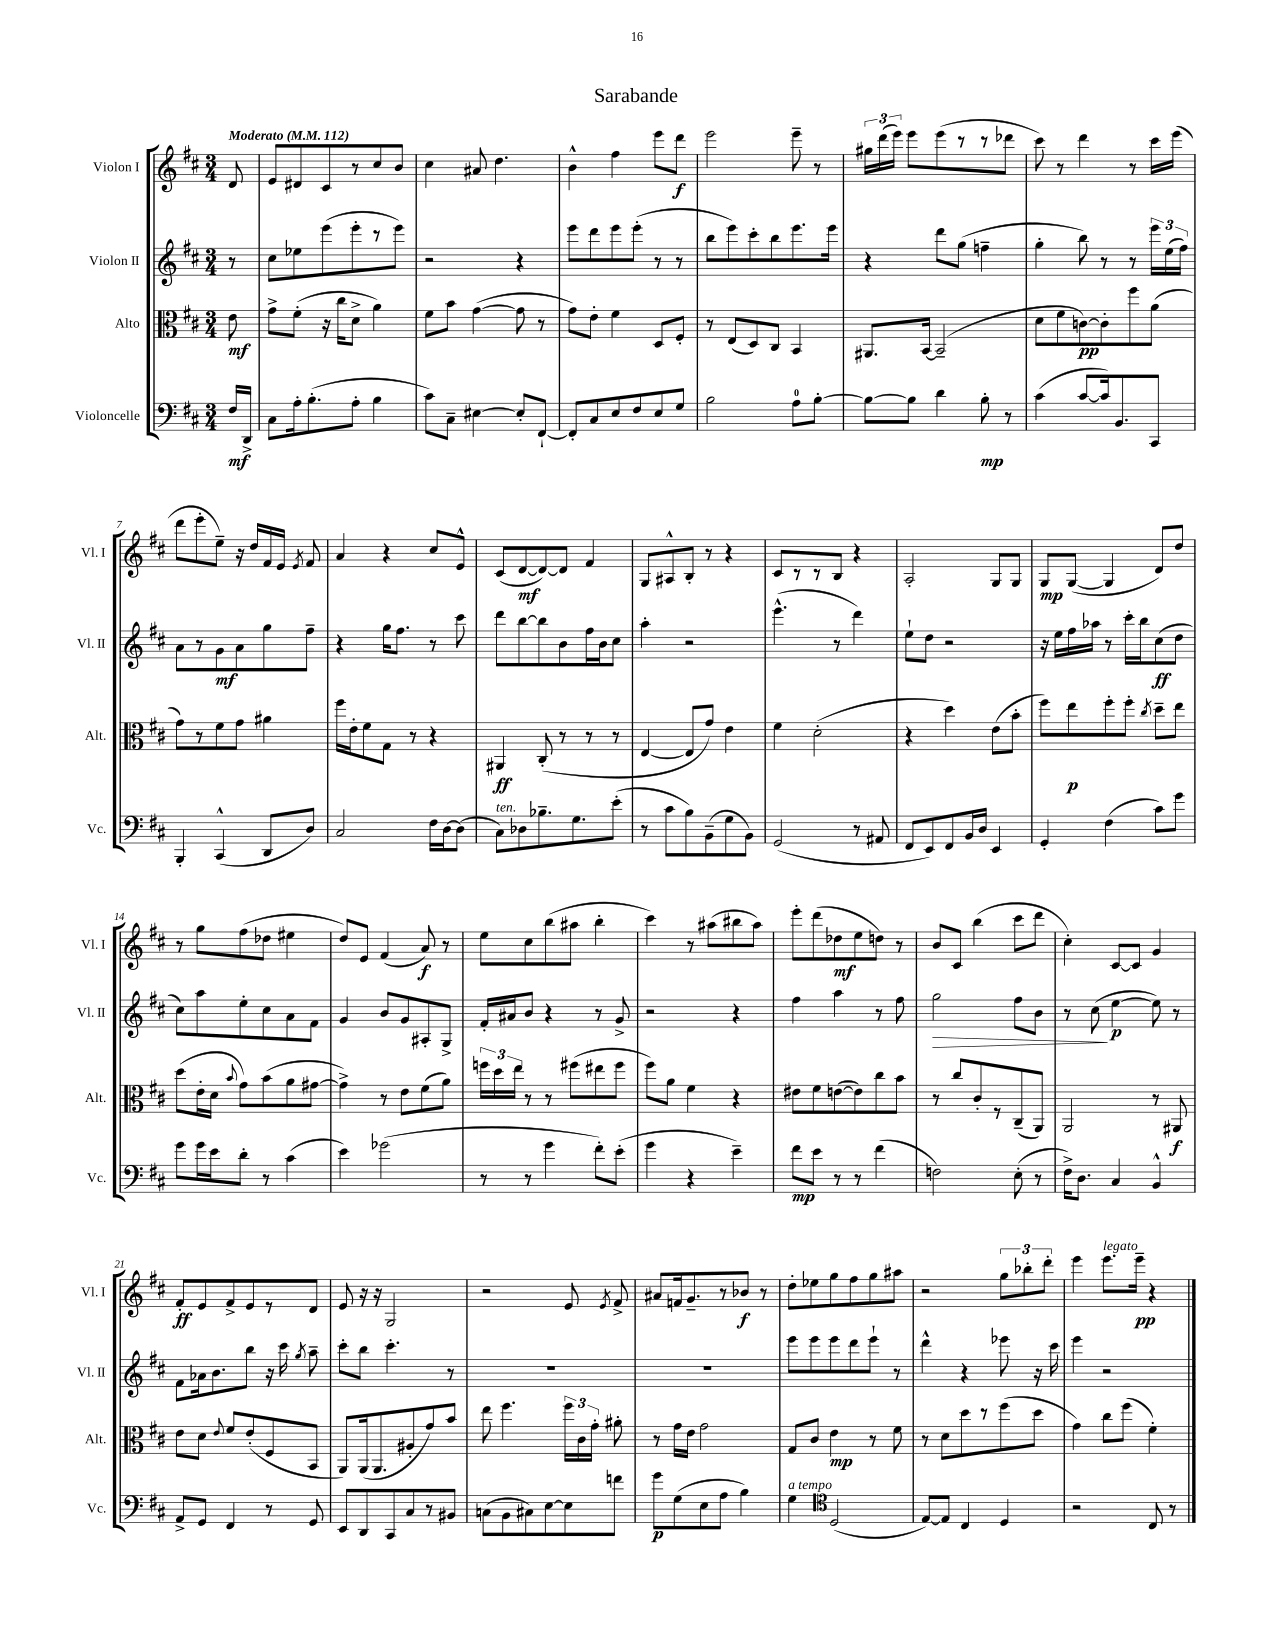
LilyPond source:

\header { title = "Sarabande" }
<<
\new StaffGroup <<
\new Staff = "s0" \with { instrumentName = "Violon I" shortInstrumentName = "Vl. I" } {
    \clef treble \key d \major \numericTimeSignature \time 3/4 \partial 8 \tempo "Moderato" 4 = 112
    \autoBeamOff d'8 |
    e'8[ dis'8 cis'8 r8 cis''8 b'8] |
    cis''4 ais'8 d''4. |
    b'4-^ fis''4 e'''8[ d'''8]\f |
    e'''2 e'''8-- r8 |
    \tuplet 3/2 { gis''16[ d'''16( e'''16]) } e'''8[ e'''8( r8 r8 des'''8] |
    cis'''8) r8 d'''4 r8 cis'''16[ e'''16]( |
    d'''8[ e'''8-. e''8]--) r16 d''16[ fis'16 e'16] \acciaccatura { e'8 } fis'8 |
    a'4 r4 cis''8[ e'8]-^ |
    cis'8[( d'8~\mf d'8~) d'8] fis'4 |
    g8[ ais8-^ b8]-. r8 r4 |
    cis'8[ r8 r8 b8] r4 |
    a2-. g8[ g8] |
    g8[\mp g8]~( g4 d'8[) d''8] |
    r8 g''8[ fis''8( des''8] eis''4 |
    d''8[) e'8] fis'4( a'8\f) r8 |
    e''8[ cis''8 b''8( ais''8] b''4-. |
    cis'''4) r8 ais''8[( bis''8 ais''8]) |
    e'''8[-. d'''8( des''8\mf e''8 d''8]) r8 |
    b'8[ cis'8] b''4( cis'''8[ d'''8] |
    cis''4-.) cis'8[~ cis'8] g'4 |
    fis'8[-.\ff e'8 fis'8-> e'8 r8 d'8] |
    e'8 r16 r16 g2 |
    r2 e'8 \acciaccatura { e'8 } fis'8-> |
    ais'8[ f'16 g'8.-- r8 bes'8]\f r8 |
    d''8[-. ees''8 g''8 fis''8 g''8 ais''8] |
    r2 \tuplet 3/2 { g''8[ bes''8-. d'''8]-. } |
    e'''4 e'''8.[^\markup { \italic "legato" } e'''16]--\pp r4 \bar "|." |
}
\new Staff = "s1" \with { instrumentName = "Violon II" shortInstrumentName = "Vl. II" } {
    \clef treble \key d \major \numericTimeSignature \time 3/4 \partial 8
    \autoBeamOff r8 |
    cis''8[ ees''8 e'''8( e'''8-. r8 e'''8]) |
    r2 r4 |
    e'''8[ d'''8 e'''8 e'''8]-.( r8 r8 |
    b''8[ e'''8) cis'''8-. b''8 e'''8. e'''16] |
    r4 d'''8[ g''8]( f''4-- |
    g''4-. b''8) r8 r8 \tuplet 3/2 { e'''16[ e''16( fis''16]) } |
    a'8[ r8 g'8\mf a'8 g''8 fis''8]-- |
    r4 g''16[ fis''8.] r8 cis'''8 |
    d'''8[ b''8~ b''8 b'8 fis''16 b'16 cis''8] |
    a''4-. r2 |
    e'''4.-^( r8 d'''4) |
    e''8[-! d''8] r2 |
    r16 e''16[ fis''16 aes''16] r8 cis'''16[-. b''16 cis''8\ff( d''8] |
    cis''8[) a''8 e''8-. cis''8 a'8 fis'8] |
    g'4 b'8[ g'8 ais8-. g8]-> |
    fis'16[-. ais'16 b'8] r4 r8 g'8-> |
    r2 r4 |
    fis''4 a''4 r8 fis''8 |
    g''2\> fis''8[ b'8] |
    r8 cis''8\!( e''4~\p e''8) r8 |
    fis'8[ aes'16 b'8. b''8] r16 cis'''16 \acciaccatura { g''8 } a''8-- |
    cis'''8[-. b''8] cis'''4.-. r8 |
    R2. |
    R2. |
    e'''8[ e'''8 e'''8 d'''8 e'''8]-! r8 |
    d'''4-^ r4 ees'''8 r16 cis'''16 |
    e'''4 r2 \bar "|." |
}
\new Staff = "s2" \with { instrumentName = "Alto" shortInstrumentName = "Alt." } {
    \clef alto \key d \major \numericTimeSignature \time 3/4 \partial 8
    \autoBeamOff e'8\mf |
    g'8[-> fis'8]-.( r16 cis''16[ d'8]-> a'4) |
    fis'8[ b'8] g'4~( g'8 r8 |
    g'8[) e'8]-. fis'4 d8[ fis8]-. |
    r8 e8[( d8) cis8] b,4 |
    ais,8.[ b,16]~ b,2--( |
    d'8[ fis'8 c'8~\pp) c'8-. fis''8 a'8]( |
    g'8[) r8 fis'8 g'8] ais'4 |
    fis''16[ e'16-. fis'8 g8] r8 r4 |
    ais,4\ff cis8-.( r8 r8 r8 |
    e4~ e8[ g'8]) e'4 |
    fis'4 d'2-.( |
    r4 d''4) e'8[( b'8]-. |
    fis''8[) e''8\p fis''8-. fis''8]-. \acciaccatura { cis''8 } d''8[-- e''8] |
    d''8[( e'16-. d'16] \appoggiatura { b'8 } g'8[) b'8( a'8 gis'8]~ |
    gis'4->) r8 e'8[ fis'8( a'8]) |
    \tuplet 3/2 { f''16[ d''16 e''16] } r8 r8 fis''8[( eis''8 fis''8] |
    fis''8[) a'8] fis'4 r4 |
    eis'8[ fis'8 e'8~( e'8) cis''8 b'8] |
    r8 cis''8[ cis'8-. r8 cis8--( a,8]) |
    a,2 r8 ais,8\f |
    e'8[ d'8] \appoggiatura { e'8 } fis'8[ e'8-.( fis8 b,8] |
    a,8[) a,16( a,8. ais8-. g'8) b'8] |
    e''8 fis''4. \tuplet 3/2 { fis''16[ cis'16 g'16]-. } ais'8-. |
    r8 g'16[ e'16] g'2 |
    g8[ cis'8] e'4\mp r8 fis'8 |
    r8 d'8[ d''8 r8 fis''8( d''8] |
    g'4) cis''8[ fis''8]( fis'4-.) \bar "|." |
}
\new Staff = "s3" \with { instrumentName = "Violoncelle" shortInstrumentName = "Vc." } {
    \clef bass \key d \major \numericTimeSignature \time 3/4 \partial 8
    \autoBeamOff fis16[\mf d,16]-> |
    cis8[ a16-. b8.-.( a8]-. b4 |
    cis'8[) cis8]-- eis4~ eis8[-. fis,8]~-! |
    fis,8[-. cis8 e8 fis8 e8 g8] |
    b2 a8[-0 b8]~-. |
    b8[~ b8] d'4 b8-.\mp r8 |
    cis'4( cis'8[~ cis'16) b,8. cis,8] |
    b,,4-. cis,4-^( d,8[ d8]) |
    cis2 fis16[ d16~ d8]( |
    cis8[^\markup { \italic "ten." }) des8 bes8.-- g8. e'8]-.( |
    r8 cis'8[ b8) b,8--( g8 b,8]) |
    g,2( r8 ais,8 |
    fis,8[ e,8) fis,8 b,16 d16] e,4 |
    g,4-. fis4( cis'8[) g'8] |
    g'8[ g'16 e'16 d'8]-. r8 cis'4( |
    e'4) ges'2( |
    r8 r8 g'4 fis'8[-.) e'8]-.( |
    g'4 r4 e'4--) |
    fis'8[\mp e'8] r8 r8 fis'4( |
    f2) e8-.( r8 |
    fis16[->) d8.] cis4 b,4-^ |
    a,8[-> g,8] fis,4 r8 g,8 |
    e,8[ d,8 cis,8 cis8 r8 bis,8] |
    c8[( b,8 cis8) e8~ e8 f'8] |
    g'8[\p g8( e8 a8] b4) |
    g4^\markup { \italic "a tempo" } \clef tenor d2( |
    e8[~) e8] cis4 d4 |
    r2 cis8 r8 \bar "|." |
}
>>
>>
